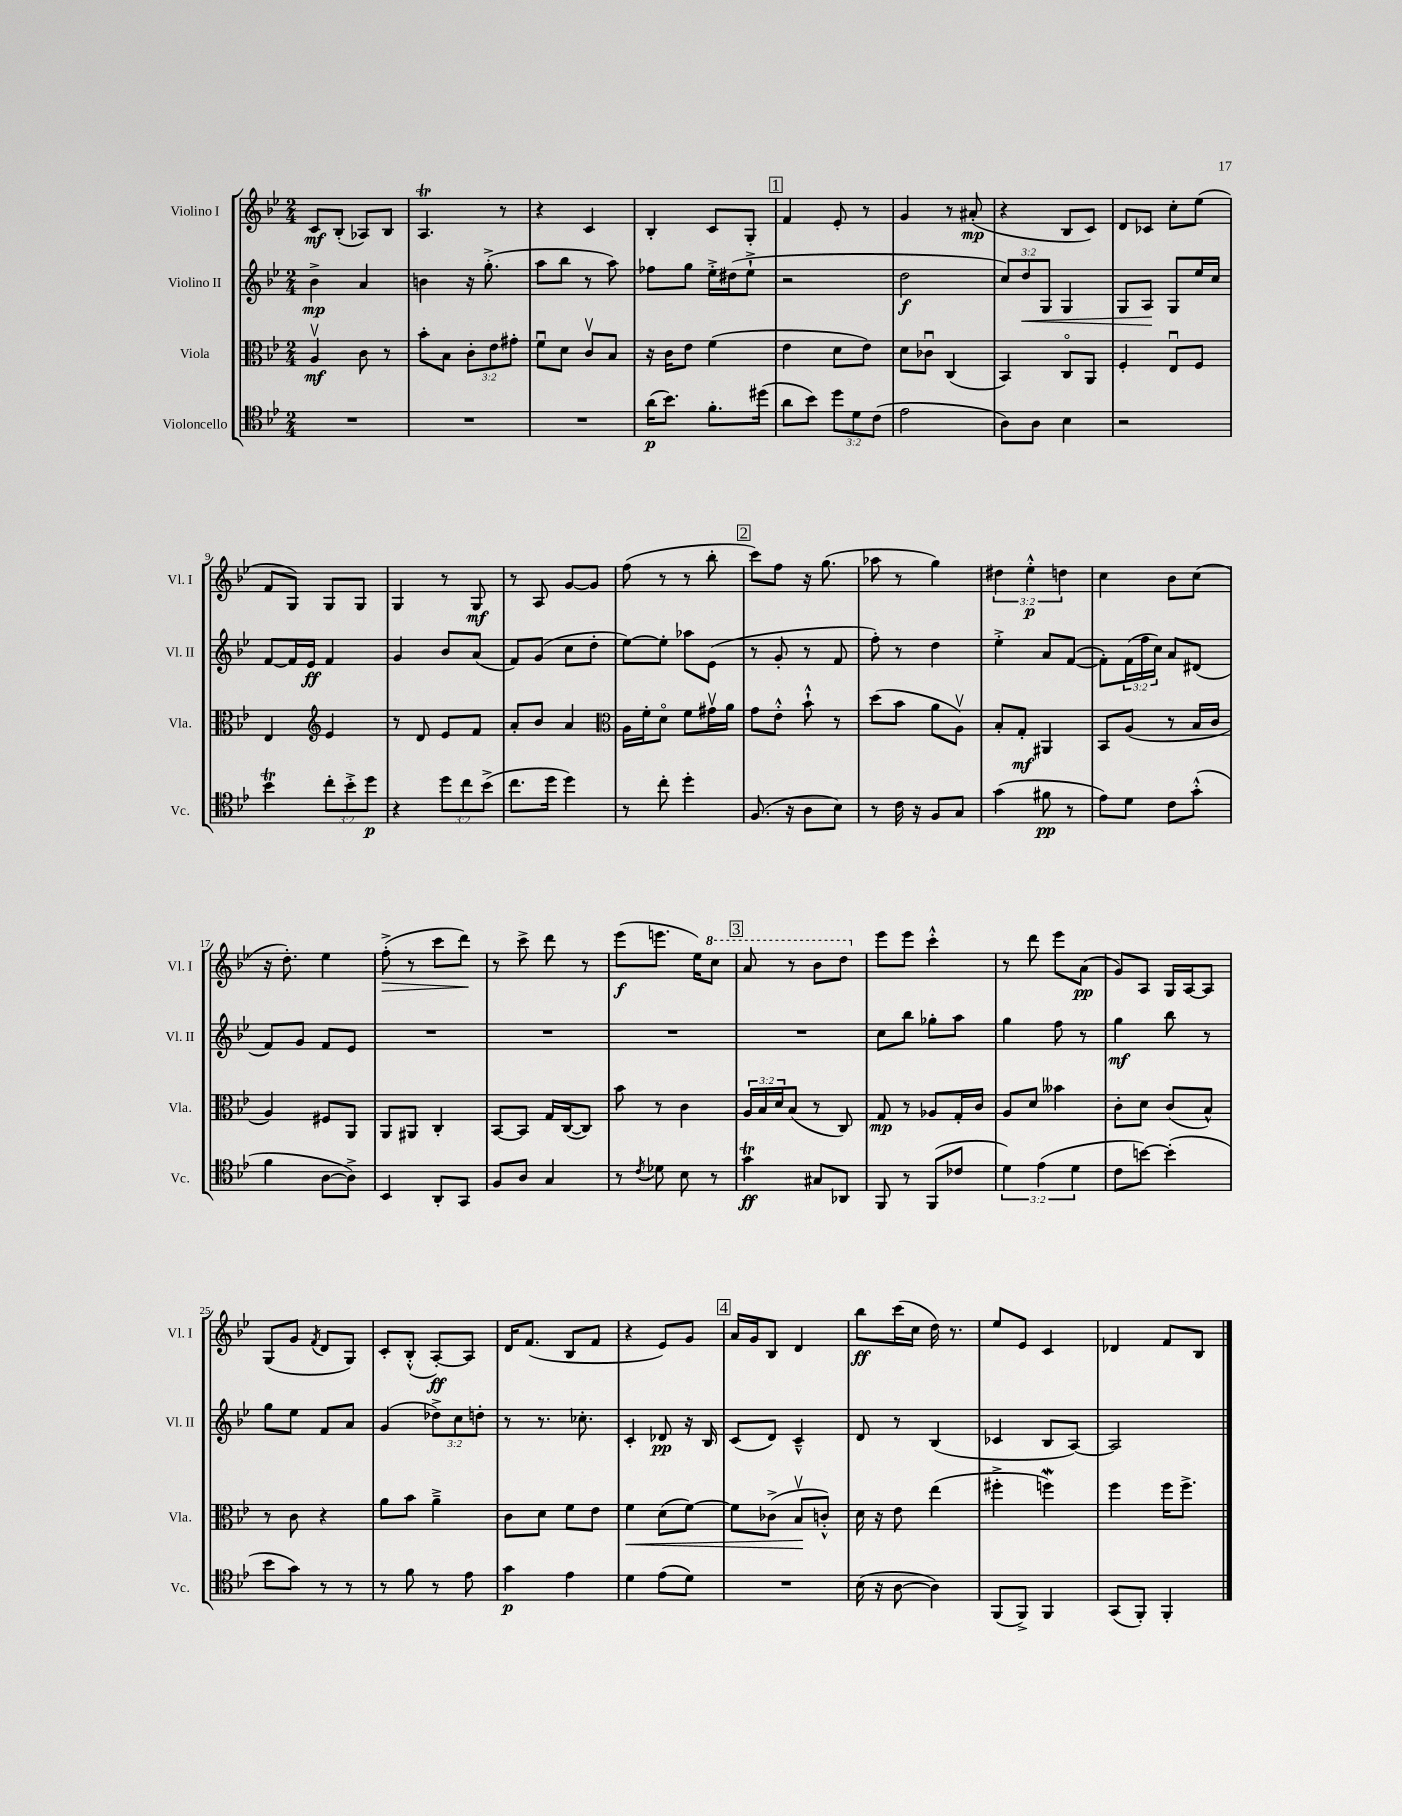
<<
\new StaffGroup <<
\new Staff = "s0" \with { instrumentName = "Violino I" shortInstrumentName = "Vl. I" } {
    \clef treble \key bes \major \numericTimeSignature \time 2/4 \override Staff.TupletNumber.text = #tuplet-number::calc-fraction-text
    c'8\mf bes8-.( aes8) bes8 |
    a4.\trill r8 |
    r4 c'4 |
    bes4-. c'8 g8-. |
    \mark \markup { \box "1" } f'4 ees'8-. r8 |
    g'4 r8 ais'8-.\mp( |
    r4 bes8 c'8) |
    d'8 ces'8 c''8-. ees''8( |
    f'8 g8) g8 g8 |
    g4 r8 g8\mf |
    r8 a8 g'8~ g'8 |
    f''8( r8 r8 bes''8-. |
    \mark \markup { \box "2" } c'''8) f''8 r16 g''8.( |
    aes''8 r8 g''4) |
    \tuplet 3/2 { dis''4 ees''4-.-^\p d''4 } |
    c''4 bes'8 c''8( |
    r16 d''8.-.) ees''4 |
    f''8-.->\>( r8 c'''8 d'''8\!) |
    r8 c'''8-> d'''8 r8 |
    ees'''8\f( e'''8. ees''16) \ottava #1 c'''8 |
    \mark \markup { \box "3" } a''8 r8 bes''8 d'''8 \ottava #0 |
    ees'''8 ees'''8 c'''4-.-^ |
    r8 d'''8 ees'''8 a'8\pp( |
    g'8) a8 g16 a16~ a8 |
    g8( g'8 \acciaccatura { f'8 } d'8 g8) |
    c'8-. bes8-.-^( a8~-.\ff) a8 |
    d'16 f'8.( bes8 f'8 |
    r4 ees'8) g'8 |
    \mark \markup { \box "4" } a'16 g'16 bes8 d'4 |
    bes''8\ff c'''16( c''16 d''16) r8. |
    ees''8 ees'8 c'4 |
    des'4 f'8 bes8 \bar "|." |
}
\new Staff = "s1" \with { instrumentName = "Violino II" shortInstrumentName = "Vl. II" } {
    \clef treble \key bes \major \numericTimeSignature \time 2/4 \override Staff.TupletNumber.text = #tuplet-number::calc-fraction-text
    bes'4->\mp a'4 |
    b'4 r16 g''8.-.->( |
    a''8 bes''8 r8 a''8) |
    fes''8 g''8 ees''16-.-> dis''16( ees''8-!-> |
    \mark \markup { \box "1" } r2 |
    d''2\f |
    \tuplet 3/2 { c''8) d''8\< g8 } g4 |
    g8 a8\! g8 ees''16 c''16 |
    f'8~ f'16 ees'16\ff f'4 |
    g'4 bes'8 a'8( |
    f'8) g'8( c''8 d''8-. |
    ees''8~) ees''8-. aes''8 ees'8( |
    \mark \markup { \box "2" } r8 g'8-. r8 f'8 |
    f''8-.) r8 d''4 |
    ees''4-.-> a'8 f'8~( |
    f'8-.) \tuplet 3/2 { f'16( f''16 c''16) } a'8 dis'8( |
    f'8) g'8 f'8 ees'8 |
    R2 |
    R2 |
    R2 |
    \mark \markup { \box "3" } R2 |
    c''8 bes''8 ges''8-. a''8 |
    g''4 f''8 r8 |
    g''4\mf bes''8 r8 |
    g''8 ees''8 f'8 a'8 |
    g'4( \tuplet 3/2 { des''8->) c''8 d''8-. } |
    r8 r8. ces''8.-. |
    c'4-. des'8\pp r16 bes16 |
    \mark \markup { \box "4" } c'8( d'8) c'4---^ |
    d'8 r8 bes4( |
    ces'4 bes8 a8~) |
    a2 \bar "|." |
}
\new Staff = "s2" \with { instrumentName = "Viola" shortInstrumentName = "Vla." } {
    \clef alto \key bes \major \numericTimeSignature \time 2/4 \override Staff.TupletNumber.text = #tuplet-number::calc-fraction-text
    a4\upbow\mf c'8 r8 |
    bes'8-. bes8 \tuplet 3/2 { c'8-. ees'8 gis'8-. } |
    f'8\downbow d'8 c'8\upbow bes8 |
    r16 c'16 ees'8 f'4( |
    \mark \markup { \box "1" } ees'4 d'8 ees'8) |
    d'8 ces'8\downbow c4( |
    bes,4) c8\flageolet a,8 |
    f4-. ees8\downbow f8 |
    ees4 \clef treble ees'4 |
    r8 d'8 ees'8 f'8 |
    a'8-. bes'8 a'4 |
    \clef alto a16 f'16-. d'8\flageolet f'8 gis'16\upbow a'16 |
    \mark \markup { \box "2" } g'8 ees'8-.-^ bes'8-!-^ r8 |
    d''8( bes'8 a'8 a8\upbow) |
    bes8-. g8-.\mf ais,4 |
    bes,8 a8( r8 bes16 c'16 |
    a4) fis8 a,8 |
    a,8 ais,8 c4-. |
    bes,8~ bes,8 g16 c16~( c8) |
    bes'8 r8 c'4 |
    \mark \markup { \box "3" } \tuplet 3/2 { a16 bes16 d'16 } bes8( r8 c8) |
    g8\mp r8 aes8 g16-. c'16 |
    a8 d'8 beses'4 |
    c'8-. d'8 c'8( bes8-^) |
    r8 c'8 r4 |
    a'8 bes'8 a'4---> |
    c'8 d'8 f'8 ees'8 |
    f'4\< d'8( f'8~) |
    \mark \markup { \box "4" } f'8 ces'8->( bes8\upbow\! c'8-.-^) |
    d'16 r16 ees'8 ees''4( |
    fis''4-.-> f''4\mordent) |
    f''4 f''16 f''8.-> \bar "|." |
}
\new Staff = "s3" \with { instrumentName = "Violoncello" shortInstrumentName = "Vc." } {
    \clef tenor \key bes \major \numericTimeSignature \time 2/4 \override Staff.TupletNumber.text = #tuplet-number::calc-fraction-text
    R2 |
    R2 |
    R2 |
    a'16\p( bes'8.) f'8.-. dis''16( |
    \mark \markup { \box "1" } a'8 bes'8) \tuplet 3/2 { d''8 d'8 c'8( } |
    ees'2 |
    a8) a8 bes4 |
    r2 |
    bes'4\trill \tuplet 3/2 { c''8-. bes'8-.-> d''8\p } |
    r4 \tuplet 3/2 { d''8 c''8 bes'8->( } |
    c''8. d''16 d''4) |
    r8 c''8-. d''4-. |
    \mark \markup { \box "2" } f8.( r16 a8 bes8) |
    r8 c'16 r16 f8 g8 |
    g'4( fis'8\pp r8 |
    ees'8) d'8 c'8 g'8-.-^( |
    f'4 a8~ a8->) |
    bes,4 a,8-. g,8 |
    f8 a8 g4 |
    r8 \acciaccatura { c'8 } des'8 bes8 r8 |
    \mark \markup { \box "3" } g'4\trill\ff gis8 aes,8 |
    f,8 r8 f,8( ces'8 |
    \tuplet 3/2 { d'4) ees'4( d'4 } |
    c'8 b'8~) b'4-.( |
    bes'8 g'8) r8 r8 |
    r8 f'8 r8 ees'8 |
    g'4\p ees'4 |
    d'4 ees'8( d'8) |
    \mark \markup { \box "4" } R2 |
    bes16( r16 a8~ a4) |
    f,8( f,8->) f,4 |
    g,8( f,8-.) f,4-. \bar "|." |
}
>>
>>
